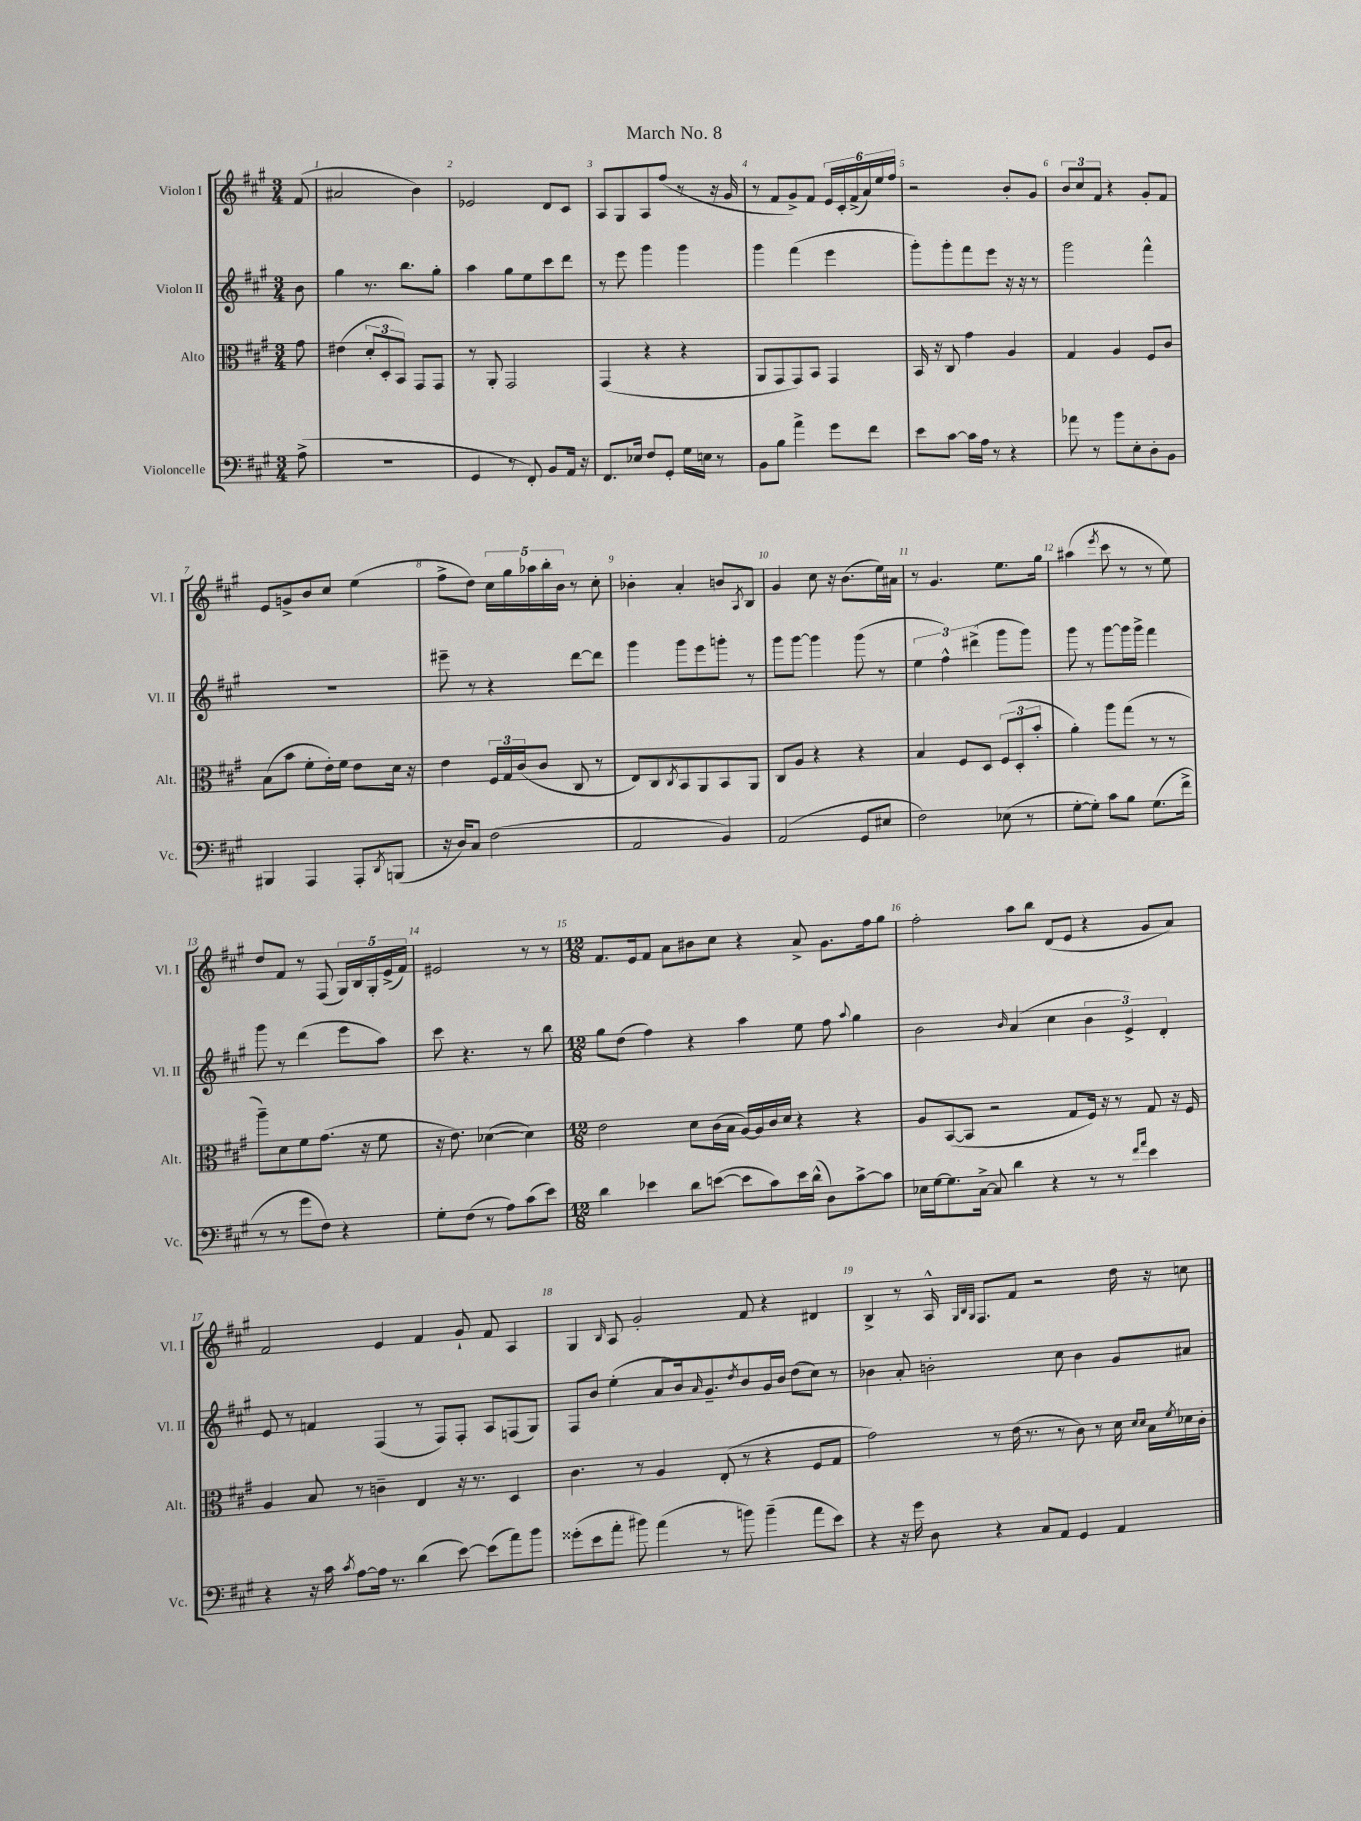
\header { title = "March No. 8" }
<<
\new StaffGroup <<
\new Staff = "s0" \with { instrumentName = "Violon I" shortInstrumentName = "Vl. I" } {
    \clef treble \key a \major \numericTimeSignature \time 3/4 \partial 8
    fis'8( |
    ais'2 b'4) |
    ees'2 d'8 cis'8 |
    a8 gis8 a8 fis''8( r8 r16 gis'16 |
    r8 fis'8 gis'8->) fis'8 \tuplet 6/4 { e'16 cis'16-. fis'16->( a'16) e''16 fis''16 } |
    r2 b'8-. gis'8 |
    \tuplet 3/2 { b'8 cis''8 fis'8 } r4 gis'8-. fis'8 |
    e'8 g'8-> b'8 cis''8 e''4( |
    fis''8-> d''8) \tuplet 5/4 { cis''16 gis''16 aes''16 b''16-. b'16 } r8 cis''8-. |
    bes'4-. a'4-. b'8 \acciaccatura { a8 } b8 |
    gis'4 cis''8 r16 b'8.( e''16) ais'16 |
    r8 gis'4. e''8. gis''16 |
    ais''4( \acciaccatura { e'''8 } cis'''8 r8 r8 e''8) |
    d''8 fis'8 r8 fis8( \tuplet 5/4 { gis16) b16 gis16-. e'16->( fis'16) } |
    eis'2 r8 r8 |
    \numericTimeSignature \time 12/8 fis'8. e'16 fis'8 a'8 bis'8 cis''8 r4 a'8-> gis'8. fis''16 gis''8 |
    fis''2-. a''8 b''8 d'8( e'8 r4 gis'8 a'8) |
    fis'2 e'4 fis'4 gis'8-! fis'8 a4 |
    gis4 \grace { b16 } a8 gis'2-. fis'8 r4 dis'4 |
    b4-> r8 a16-^ \grace { gis32 b32 gis32 } fis8. fis'8 r2 d''16 r16 c''8 \bar "|." |
}
\new Staff = "s1" \with { instrumentName = "Violon II" shortInstrumentName = "Vl. II" } {
    \clef treble \key a \major \numericTimeSignature \time 3/4 \partial 8
    b'8 |
    gis''4 r8. b''8. gis''8-. |
    a''4 gis''8 e''8 cis'''8 d'''8 |
    r8 e'''8 gis'''4 gis'''4 |
    gis'''4 fis'''4( e'''4 |
    gis'''8-.) gis'''8-. fis'''8 e'''8 r16 r16 r8 |
    gis'''2 fis'''4-^ |
    r2. |
    eis'''8-- r8 r4 d'''8~ d'''8 |
    gis'''4 gis'''8 e'''8 g'''8-. r8 |
    gis'''8 gis'''8~ gis'''4 gis'''8( r8 |
    \tuplet 3/2 { e''4 fis''4-^) dis'''4->( } gis'''8 gis'''8) |
    gis'''8 r8 gis'''8~ gis'''16 gis'''16-> fis'''4 |
    gis'''8 r8 d'''4( e'''8 a''8) |
    cis'''8 r4. r8 b''8 |
    \numericTimeSignature \time 12/8 gis''8 d''8( fis''4) r4 a''4 e''8 fis''8 \appoggiatura { a''8 } gis''4 |
    b'2 \grace { b'16 } a'4( cis''4 \tuplet 3/2 { b'4 e'4->) d'4-. } |
    e'8 r8 f'4 fis4( r8 fis8) fis8-. a8 f8( gis8) |
    fis8 b'8 e''4-.( a'8 b'16) \grace { a'16 } gis'8.-- \acciaccatura { d''8 } b'8 gis'16 b'16 d''8( cis''8) r8 |
    bes'4 a'8-. b'2-. cis''8 b'4 gis'8 ais'8 \bar "|." |
}
\new Staff = "s2" \with { instrumentName = "Alto" shortInstrumentName = "Alt." } {
    \clef alto \key a \major \numericTimeSignature \time 3/4 \partial 8
    gis'8 |
    eis'4( \tuplet 3/2 { d'8-. d8-. b,8) } gis,8 gis,8 |
    r8 a,8-. gis,2 |
    gis,4( r4 r4 |
    a,8 gis,8 gis,8) b,8 gis,4 |
    b,16 r16 cis8 gis'4 a4 |
    gis4 a4 fis8 cis'8 |
    b8( b'8 fis'8-. e'16-.) fis'16 e'8 d'16 r16 |
    e'4 \tuplet 3/2 { fis16 gis16 cis'16( } cis'8 cis8 r8 |
    e8) cis8 \acciaccatura { cis8 } b,8 a,8 b,8 a,8 |
    cis8 a8 r4 r4 |
    b4 fis8 d8 \tuplet 3/2 { fis8( d8-. b'8-. } |
    a'4-.) a''8 gis''8( r8 r8 |
    a''8--) d'8 fis'8 gis'8.( r16 fis'8 |
    r16 e'8.) des'4~( des'4) |
    \numericTimeSignature \time 12/8 e'2 d'8 cis'16( b16 a16~) a16 cis'16 d'16 r4 r4 |
    a8 b,8~( b,8 r2 gis8 fis16) r16 r8 gis8 r16 fis16 |
    a4 b8 r8 c'4-- e4 r16 r8. d4 |
    cis'4. r8 a4 e8-.( r8 r4 fis8 gis8 |
    gis'2) r8 e'16( r8. r8 cis'8) r8 d'16 \grace { d'16 d'16 } b16 \acciaccatura { fis'8 } des'16 cis'16-. \bar "|." |
}
\new Staff = "s3" \with { instrumentName = "Violoncelle" shortInstrumentName = "Vc." } {
    \clef bass \key a \major \numericTimeSignature \time 3/4 \partial 8
    a8->( |
    R2. |
    gis,4 r8 fis,8-.) b,8 a,16 r16 |
    fis,8. ees16 fis8 gis,8-. gis16 e16 r8 |
    b,8 b8 a'4-> gis'8 fis'8 |
    e'8 cis'8~ cis'16 a16 r8 r4 |
    aes'8 r8 b'8 e8-. d8-. b,8 |
    bis,,4 a,,4 a,,8-. \acciaccatura { d,8 } b,,8( |
    r16 d16) cis8 fis2( |
    a,2 b,4) |
    a,2( gis,8 eis8 |
    fis2) ees8( r8 |
    gis8~-. gis8-.) cis'8 b8 gis8.( fis'16-> |
    r8 r8 gis'8 fis8) r4 |
    gis8-. fis8( r8 a8) cis'8( e'8) |
    \numericTimeSignature \time 12/8 d'4 ees'4 d'8 e'8~( e'8 cis'8) e'16 d'16-^( d8) cis'8~-> cis'8 |
    ees16 gis16~ gis8. cis16~-> cis8 d'4 r4 r8 r8 \grace { fis'16 a'16 } e'4 |
    r4 r16 cis'16 \acciaccatura { cis'8 } a8~ a16 r8. d'4( e'8~) e'8( a'8) b'8 |
    gisis'8-.( e'8 a'8-. bis'8) a'4( r8 b'8) b'4--( a'8 e'8) |
    r4 r16 gis'16 d8 r4 cis8 a,8 gis,4 a,4 \bar "|." |
}
>>
>>
\layout { \context { \Score \override BarNumber.break-visibility = ##(#f #t #t) barNumberVisibility = #all-bar-numbers-visible } }
